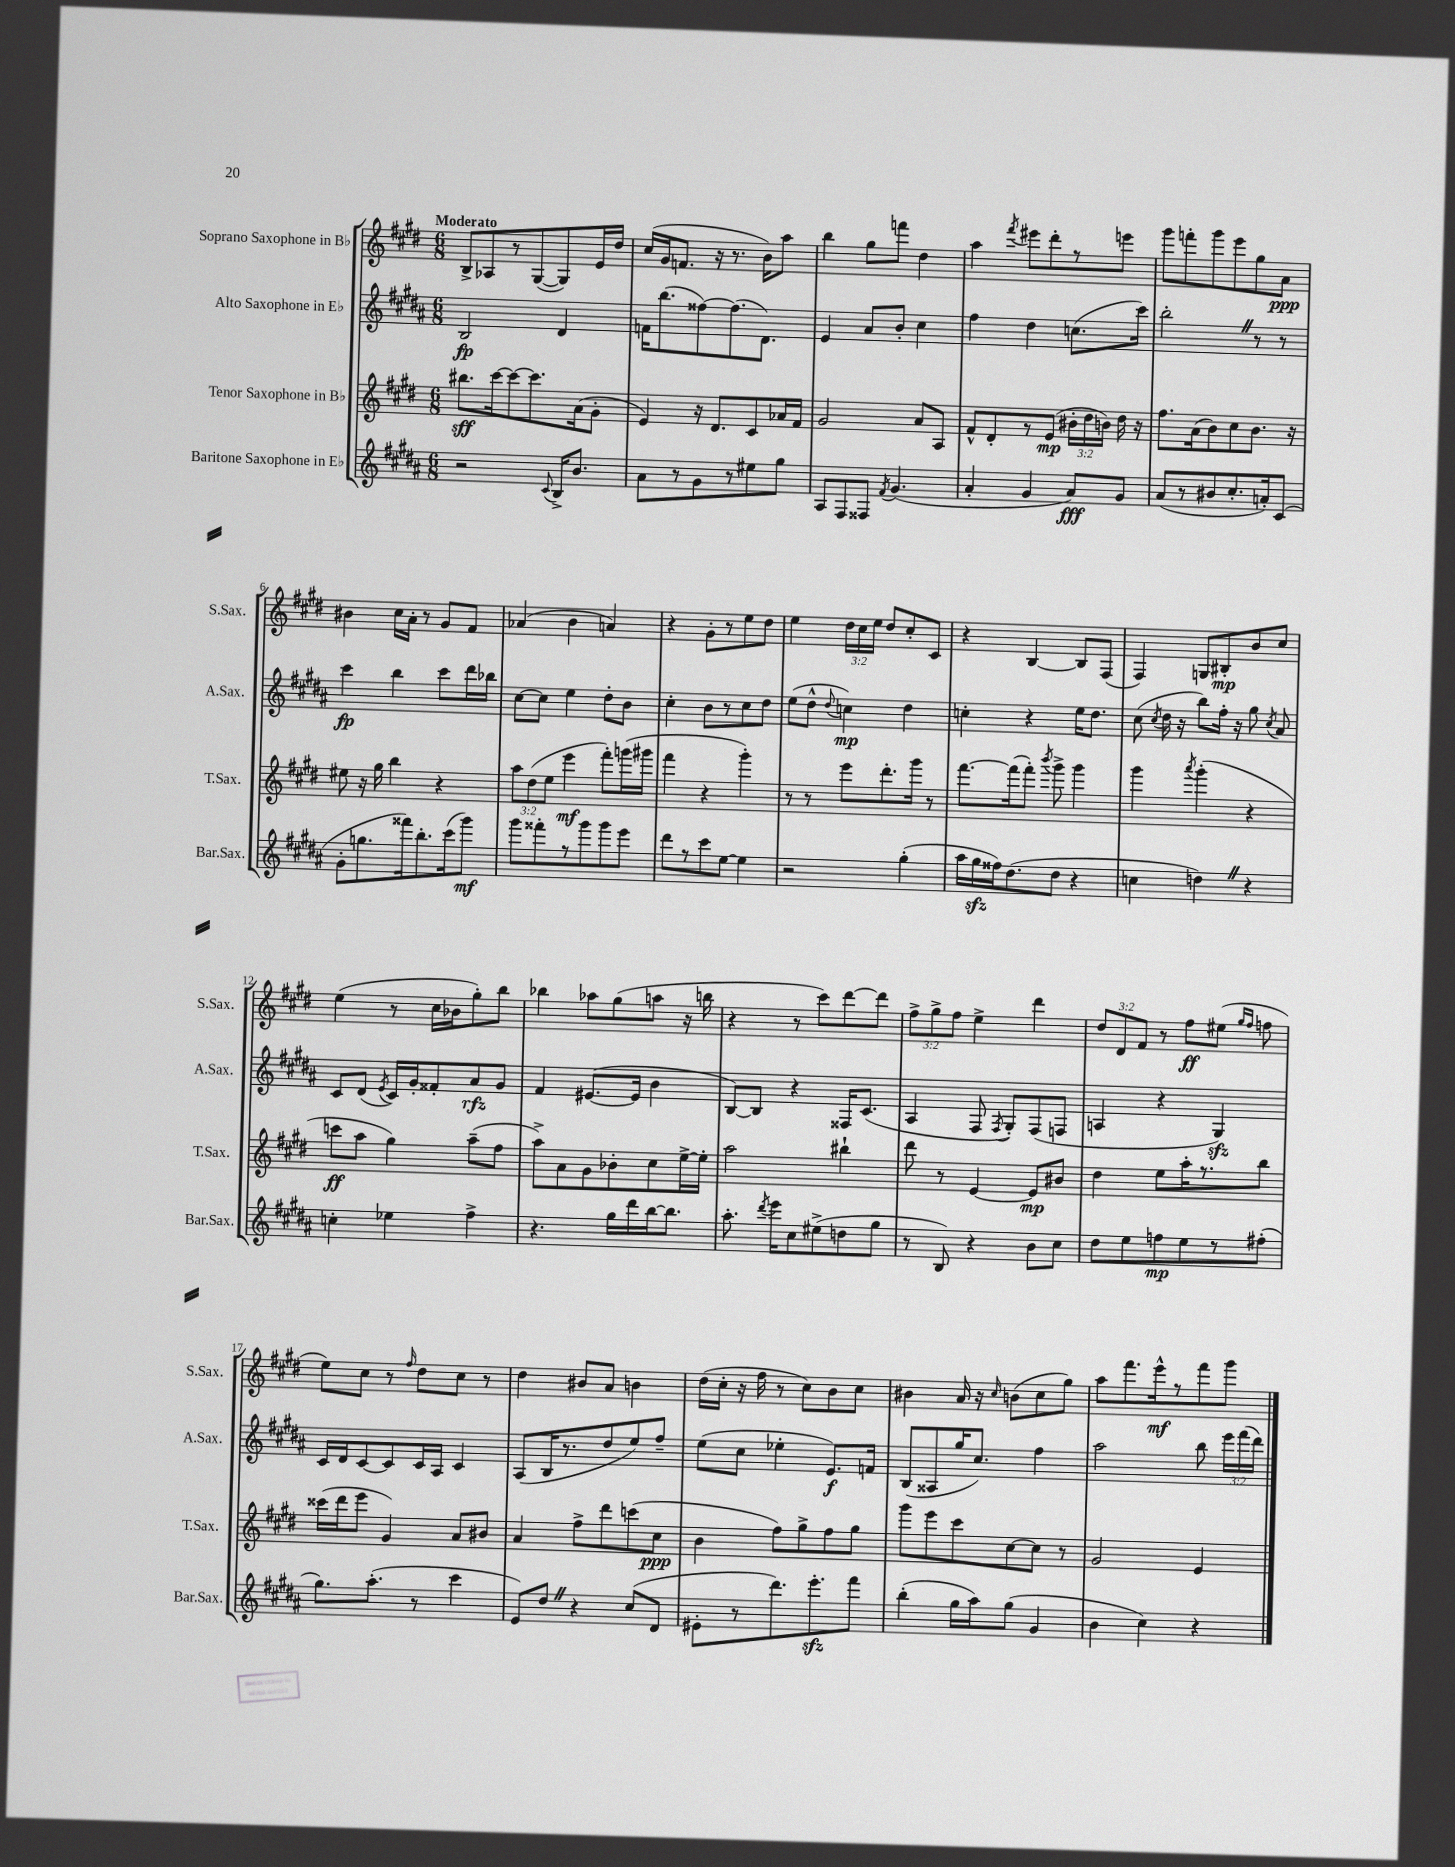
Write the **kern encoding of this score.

**kern	**dynam	**kern	**dynam	**kern	**dynam	**kern	**dynam
*part4	*part4	*part3	*part3	*part2	*part2	*part1	*part1
*staff4	*staff4	*staff3	*staff3	*staff2	*staff2	*staff1	*staff1
*I"Baritone Saxophone in E♭	*	*I"Tenor Saxophone in B♭	*	*I"Alto Saxophone in E♭	*	*I"Soprano Saxophone in B♭	*
*I'Bar.Sax.	*	*I'T.Sax.	*	*I'A.Sax.	*	*I'S.Sax.	*
*clefG2	*	*clefG2	*	*clefG2	*	*clefG2	*
*k[f#c#g#d#a#]	*	*k[f#c#g#d#]	*	*k[f#c#g#d#a#]	*	*k[f#c#g#d#]	*
*M6/8	*	*M6/8	*	*M6/8	*	*M6/8	*
=1	=1	=1	=1	=1	=1	=1	=1
!	!	!	!	!	!	!LO:TX:a:B:t=Moderato	!
2r	.	8.bb#X\L	sff	2B/	fp	8B^/L	.
.	.	.	.	.	.	8A-X/	.
.	.	[16ccc#\k	.	.	.	.	.
.	.	8ccc#\_	.	.	.	8r	.
.	.	8.ccc#\]	.	.	.	([8G#/	.
8qqc#/	.	.	.	.	.	.	.
16B^/KL	.	.	.	4d#/	.	8G#/])	.
8.b/J	.	(16a\k	.	.	.	.	.
.	.	8g#'\J	.	.	.	16e/L	.
.	.	.	.	.	.	16dd#/JJ	.
=2	=2	=2	=2	=2	=2	=2	=2
8a#\L	.	4e/)	.	16fn\KL	.	(16cc#/LL	.
.	.	.	.	(8.bb\	.	16g#/J	.
8r	.	.	.	.	.	8.fn/J	.
8g#\	.	16r	.	[8ff##X\)	.	.	.
.	.	8.d#/L	.	.	.	16r	.
8r	.	.	.	(8.ff##\]	.	8.r	.
8ee#X\	.	8c#/	.	.	.	.	.
.	.	.	.	8.d#\J)	.	16b\KL)	.
8gg#\J	.	16a-X/L	.	.	.	8aa\J	.
.	.	16f#/JJ	.	.	.	.	.
=3	=3	=3	=3	=3	=3	=3	=3
8A#/L	.	2g#/	.	4e/	.	4bb\	.
8F#/	.	.	.	.	.	.	.
8F##X/J	.	.	.	8a#/L	.	8gg#\L	.
8qf#/	.	.	.	.	.	.	.
(4.g#/	.	.	.	8b'/J	.	8fffn\J	.
.	.	8a/L	.	4cc#\	.	4dd#\	.
.	.	8A/J	.	.	.	.	.
=4	=4	=4	=4	=4	=4	=4	=4
4a#'/	.	8f#^^/L	.	4ff#\	.	4aa\	.
.	.	8d#'/	.	.	.	.	.
.	.	.	.	.	.	8qfff#/	.
4g#/	.	8r	.	4dd#\	.	8eee#X\L	.
.	.	(8e/J	mp	.	.	8ddd#'\	.
8a#/L)	fff	24b#X'\LL	.	(8.ccn\L	.	8r	.
.	.	24dd#\	.	.	.	.	.
.	.	24bn\JJ)	.	.	.	.	.
8g#/J	.	16dd#\	.	.	.	8eeen\J	.
.	.	16r	.	16ccc#\Jk)	.	.	.
=5	=5	=5	=5	=5	=5	=5	=5
(8a#/L	.	8.ff#\L	.	2bb'Z\	.	8ggg#\L	.
8r	.	.	.	.	.	8fffn'\	.
.	.	(16a\k	.	.	.	.	.
8b#X/	.	8b\)	.	.	.	8ggg#\	.
8.cc#'/	.	8cc#\	.	.	.	8eee\	.
.	.	8.b\J	.	8r	.	8gg#\	.
16an'/k)	.	.	.	.	.	.	.
(8c#/J	.	.	.	8r	.	8a\J	ppp
.	.	16r	.	.	.	.	.
!!LO:LB:g=z
=6	=6	=6	=6	=6	=6	=6	=6
8g#'\L	.	8ee#X\	.	4ccc#\	fp	4b#X\	.
8.ggn\	.	16r	.	.	.	.	.
.	.	16gg#\	.	.	.	.	.
.	.	4bb\	.	4bb\	.	16cc#\LL	.
16fff##X\k)	.	.	.	.	.	16a'\JJ	.
8.bb'\	.	.	.	.	.	8r	.
.	.	4r	.	8ccc#\L	.	8g#/L	.
(16ccc#\k	.	.	.	.	.	.	.
8ggg#\J)	mf	.	.	16ddd#\L	.	8f#/J	.
.	.	.	.	16bb-X\JJ	.	.	.
=7	=7	=7	=7	=7	=7	=7	=7
8ggg#\L	.	12aa\L	.	[8cc#\L	.	(4a-X/	.
.	.	(12dd#\	.	.	.	.	.
8fff##X'\	.	.	.	8cc#\J]	.	.	.
.	.	12ee\J	.	.	.	.	.
8r	.	4eee\	mf	4ee\	.	4b\	.
8ggg#\	.	.	.	.	.	.	.
8ggg#\	.	8fff#'\L)	.	8dd#'\L	.	4an/)	.
8eee\J	.	(16gggn\L	.	8b\J	.	.	.
.	.	16ggg#X\JJ	.	.	.	.	.
=8	=8	=8	=8	=8	=8	=8	=8
8ddd#\L	.	4fff#\	.	4cc#'\	.	4r	.
8r	.	.	.	.	.	.	.
8ccc#\	.	4r	.	8b\L	.	8g#'\L	.
[8ee\J	.	.	.	8r	.	8r	.
4ee\]	.	4ggg#'\)	.	8cc#\	.	8ee\	.
.	.	.	.	8dd#\J	.	8dd#\J	.
=9	=9	=9	=9	=9	=9	=9	=9
2r	.	8r	.	(8ee\L	.	4ee\	.
.	.	8r	.	8dd#^^\J	.	.	.
.	.	.	.	8qqdd#/	.	.	.
.	.	8eee\L	.	4ccn\)	mp	24dd#\LL	.
.	.	.	.	.	.	24cc#\	.
.	.	.	.	.	.	24ee\JJ	.
.	.	8.ddd#'\	.	.	.	8dd#/L	.
(4gg#'\	.	.	.	4dd#\	.	8cc#'/	.
.	.	16ggg#\Jk	.	.	.	.	.
.	.	8r	.	.	.	8c#/J	.
=10	=10	=10	=10	=10	=10	=10	=10
16aa#\LL	.	[8.fff#\L	.	4ccn'\	.	4r	.
16gg#zz\	.	.	.	.	.	.	.
16ff##X\J)	.	.	.	.	.	.	.
(8.dd#\	.	(16fff#\k]	.	.	.	.	.
.	.	8fff#'\J)	.	4r	.	[4B/	.
.	.	8qbbb/	.	.	.	.	.
8dd#\J	.	8ggg#^\	.	.	.	.	.
4r	.	4ggg#\	.	16ee\KL	.	8B/L]	.
.	.	.	.	8.dd#\J	.	.	.
.	.	.	.	.	.	(8F#/J	.
=11	=11	=11	=11	=11	=11	=11	=11
4ccn\	.	4ggg#\	.	(8cc#\	.	4F#/)	.
.	.	.	.	8qcc#/	.	.	.
.	.	.	.	16dd#\	.	.	.
.	.	.	.	16r	.	.	.
.	.	8qaaa/	.	.	.	.	.
4ddnZ\)	.	(4ggg#'\	.	8bb\L)	.	8Gn/L	.
.	.	.	.	16ff#'\Jk	.	8B#X'/	mp
.	.	.	.	16r	.	.	.
4r	.	4r	.	8gg#\	.	8b/	.
.	.	.	.	8qcc#/	.	.	.
.	.	.	.	8a#/	.	8cc#/J	.
!!LO:LB:g=z
=12	=12	=12	=12	=12	=12	=12	=12
4ccn'\	.	8cccn\L	ff	8c#/L	.	(4ee\	.
.	.	8aa\J	.	(8d#/J	.	.	.
.	.	.	.	8qe/	.	.	.
4ee-X\	.	4gg#\)	.	16c#/LL)	.	8r	.
.	.	.	.	16g#'/J	.	.	.
.	.	.	.	8f##X'/	.	16cc#\LL	.
.	.	.	.	.	.	16b-X\J	.
4ff#^\	.	(8aa~\L	.	8a#/	rfz	8gg#'\)	.
.	.	8ff#\J	.	8g#/J	.	8bb\J	.
=13	=13	=13	=13	=13	=13	=13	=13
4.r	.	8aa^\L)	.	4f#/	.	4bb-X\	.
.	.	8a\	.	.	.	.	.
.	.	8g#\	.	([8.e#X/L	.	8aa-X\L	.
16gg#\LL	.	8b-X'\	.	.	.	(8gg#\	.
16ddd#\	.	.	.	16e#/Jk]	.	.	.
[16bb\J	.	8cc#\	.	4b\	.	8aan\J	.
8.bb\J]	.	.	.	.	.	.	.
.	.	[16ee^\L	.	.	.	16r	.
.	.	16ee'\JJ]	.	.	.	16bbn\	.
=14	=14	=14	=14	=14	=14	=14	=14
8.aa#'\	.	2aa\	.	[8B/L)	.	4r	.
.	.	.	.	8B/J]	.	.	.
8qddd#/	.	.	.	.	.	.	.
16eee\KL	.	.	.	.	.	.	.
8cc#\	.	.	.	4r	.	8r	.
(8ee#X^\	.	.	.	.	.	8ccc#\L)	.
8ddn\	.	4bb#X`\	.	16F##X/KL	.	[8ddd#\	.
.	.	.	.	(8.c#/J	.	.	.
8gg#\J	.	.	.	.	.	8ddd#\J]	.
=15	=15	=15	=15	=15	=15	=15	=15
8r	.	8ddd#\	.	4A#/	.	12ff#^\L	.
.	.	.	.	.	.	12gg#^\	.
8B/)	.	8r	.	.	.	.	.
.	.	.	.	.	.	12ff#\J	.
4r	.	[4e/	.	8F#/	.	4ee^\	.
.	.	.	.	8qF#/	.	.	.
.	.	.	.	8G#'/L)	.	.	.
8b\L	.	8e/L]	mp	(8F#/	.	4ddd#\	.
8cc#\J	.	8b#X/J	.	8Fn/J	.	.	.
=16	=16	=16	=16	=16	=16	=16	=16
8dd#\L	.	4dd#\	.	4An/	.	12dd#/L	.
.	.	.	.	.	.	12d#/	.
8ee\	.	.	.	.	.	.	.
.	.	.	.	.	.	12f#/J	.
8ffn\	mp	8ee\L	.	4r	.	8r	.
8ee\	.	16aa'\K	.	.	.	8ff#\L	ff
.	.	8.r	.	.	.	.	.
8r	.	.	.	4G#zz/)	.	(8ee#X\J	.
.	.	.	.	.	.	16qqgg#/LL	.
.	.	.	.	.	.	16qqff#/JJ	.
(8ff#X'\J	.	8bb\J	.	.	.	8ffn\	.
!!LO:LB:g=z
=17	=17	=17	=17	=17	=17	=17	=17
8.gg#\L)	.	(16ccc##X\LL	.	16c#/LL	.	8ee\L)	.
.	.	16ddd#\J	.	16d#/J	.	.	.
.	.	8eee\J	.	[8c#/	.	8cc#\J	.
(8.aa#'\J	.	.	.	.	.	.	.
.	.	4g#/)	.	8c#/]	.	8r	.
.	.	.	.	.	.	16qqff#/	.
8r	.	.	.	16c#/L	.	8dd#\L	.
.	.	.	.	16A#/JJ	.	.	.
4ccc#\	.	8a/L	.	4c#/	.	8cc#\J	.
.	.	8b#X/J	.	.	.	8r	.
=18	=18	=18	=18	=18	=18	=18	=18
8e/L)	.	4a/	.	(8A#/L	.	4dd#\	.
8dd#Z/J	.	.	.	16B/K	.	.	.
.	.	.	.	8.r	.	.	.
4r	.	8ff#^\L	.	.	.	8b#X/L	.
.	.	8ddd#\	.	8dd#/	.	8a/J	.
(8cc#/L	.	(8cccn\	.	8ee/)	.	4bn\	.
8d#/J	.	8cc#\J	ppp	8ff#~/J	.	.	.
=19	=19	=19	=19	=19	=19	=19	=19
8e#X'\L	.	4b\	.	(8ee\L	.	(16dd#\LL	.
.	.	.	.	.	.	16cc#'\JJ	.
8r	.	.	.	8cc#\J	.	16r	.
.	.	.	.	.	.	16ff#\	.
8.ddd#\)	.	8ff#\L)	.	4ee-X'\	.	8r	.
.	.	8gg#^\	.	.	.	8cc#\L)	.
8.eeezz'\	.	.	.	.	.	.	.
.	.	8ff#\	.	8.e/L)	f	8b\	.
8fff#\J	.	8gg#\J	.	.	.	8cc#\J	.
.	.	.	.	16fn/Jk	.	.	.
=20	=20	=20	=20	=20	=20	=20	=20
(4bb'\	.	8ggg#\L	.	(8B/L	.	4b#X\	.
.	.	8eee\	.	8A##X/	.	.	.
16gg#\LL	.	8ccc#\	.	16gg#/K	.	16a/	.
16aa#\J)	.	.	.	8.cc#/J)	.	16r	.
.	.	.	.	.	.	16qqcc#/	.
(8gg#\J	.	[8cc#\	.	.	.	(8bn\L	.
4g#/	.	8cc#\J]	.	4ff#\	.	8cc#\	.
.	.	8r	.	.	.	8gg#\J)	.
=21	=21	=21	=21	=21	=21	=21	=21
4b\	.	2g#/	.	2aa#\	.	8aa\L	.
.	.	.	.	.	.	8.fff#\	.
4cc#\)	.	.	.	.	.	.	.
.	.	.	.	.	.	16eee^^\k	mf
.	.	.	.	.	.	8r	.
4r	.	4e/	.	8bb\	.	8fff#\	.
.	.	.	.	24eee\LL	.	8ggg#\J	.
.	.	.	.	(24fff#\	.	.	.
.	.	.	.	24ddd#\JJ)	.	.	.
==	==	==	==	==	==	==	==
*-	*-	*-	*-	*-	*-	*-	*-
